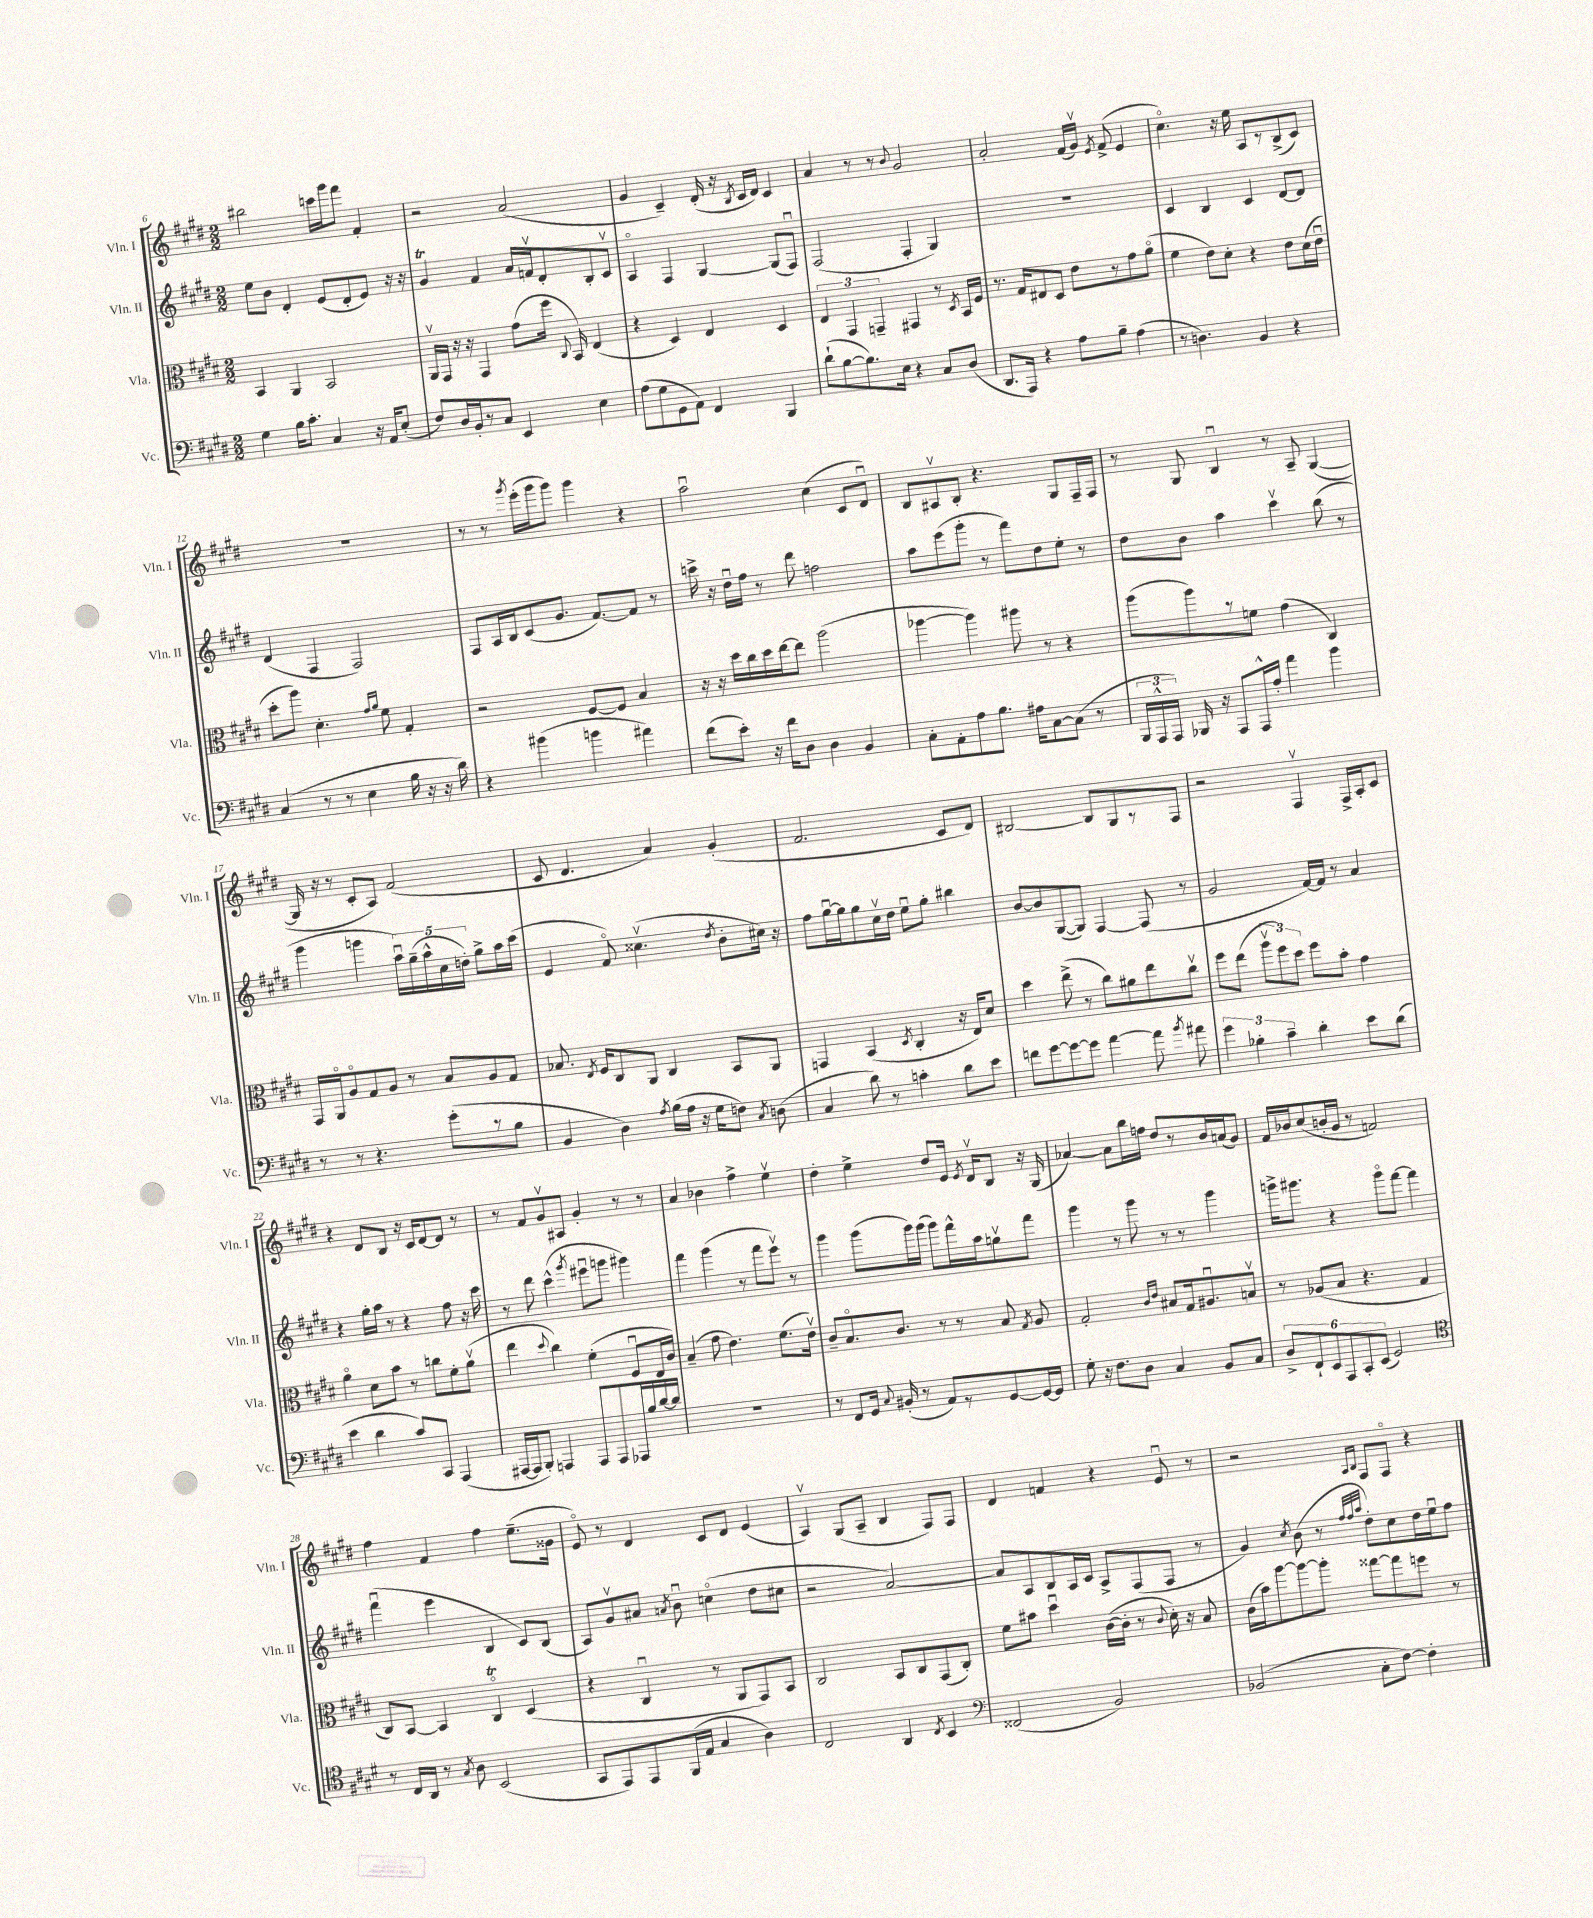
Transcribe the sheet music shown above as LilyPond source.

<<
\new StaffGroup <<
\new Staff = "s0" \with { instrumentName = "Vln. I" shortInstrumentName = "Vln. I" } {
    \clef treble \key e \major \numericTimeSignature \time 2/2
    \autoBeamOff bis''2 c'''16[ gis'''16 fis'''8] fis'4-. |
    r2 a'2( |
    gis'4 cis'4--) dis'16-.( r16 \acciaccatura { b8 } cis'16[ dis'16]) cis'4 |
    a'4 r8 r8 \appoggiatura { b'8 } gis'2 |
    a'2-. fis'16[( gis'16]\upbow) \acciaccatura { e'8 } fis'8->( e'4 |
    cis''4.\flageolet) r16 e''16 a8[ r8 b8->( cis'8]) |
    R1 |
    r8 r8 \acciaccatura { gis'''8 } e'''16[-.( gis'''16 gis'''8]) gis'''4 r4 |
    a''2\downbow cis''4( cis'8[ dis'8]\downbow) |
    b8[ ais8\upbow b8]-. r4. gis8[ fis16-- fis16] |
    r8 gis8 b4\downbow r8 a8-- gis4~( |
    gis16 r16 r8 cis'8[-. a8]) fis'2( |
    cis'8 dis'4. a'4) gis'4-.( |
    fis'2. cis'8[ dis'8]) |
    bis2~ bis8[ gis8 r8 fis8] |
    r2 fis4\upbow fis16[-> a16-. cis'8] |
    r4 dis'8[ b8] r16 cis'16[ dis'8~ dis'8] r8 |
    r8 fis'8[ gis'8\upbow ais8] gis'4-. r8 r8 |
    a'4 bes'4 fis''4-> e''4\upbow |
    dis''4-. e''4-> dis''8[ e'16] \acciaccatura { e'8 } dis'16[\upbow b8] r16 gis16( |
    aes'4~) aes'8[ b''16 f''16] dis''8[ r8 b'16 a'16( gis'8]) |
    fis'16[ bes'16 cis''8( b'16-. gis'16] r8 f'2) |
    fis''4 fis'4 fis''4 e''8.[--( gisis'16] |
    e'8\flageolet) r8 dis'4 cis'8[ dis'8] e'4( |
    a4\upbow) gis8[( a8]-- b4 fis8[) fis8] |
    dis'4 f'4 r4 e'8\downbow r8 |
    r2 \grace { a16[ b16] } fis8[ fis8]\flageolet r4 \bar "|." |
}
\new Staff = "s1" \with { instrumentName = "Vln. II" shortInstrumentName = "Vln. II" } {
    \clef treble \key e \major \numericTimeSignature \time 2/2
    \autoBeamOff e''8[ b'8] dis'4-. e'8[( dis'8-. e'8]) r16 r16 |
    gis'4\trill fis'4 a'16[ f'16\upbow dis'8-. b8-. cis'8]\upbow |
    a4\flageolet fis4 gis4~ gis8[( fis8]\downbow) |
    fis2( fis4-. gis4) |
    R1 |
    cis'4 b4 cis'4 dis'8[~ dis'8] |
    dis'4( fis4 fis2) |
    fis8[ a16 b16 cis'8( gis'8.] fis'8.[~) fis'8] r8 |
    c'''16-> r16 dis''16[\downbow fis''16] r8 dis'''8 f''2 |
    a''8[ e'''8( gis'''8]-. r8 fis'''8[) dis''8 e''8]-. r8 |
    dis''8[ b'8] a''4 cis'''4\upbow b''8( r8 |
    gis'''4 g'''4 \tuplet 5/4 { a''16[\downbow) gis''16--( a''16-^ cis''16 d''16]-.) } gis''8[-> a''16 cis'''16]( |
    e'4 fis'8\flageolet) cisis''4.\upbow( \acciaccatura { dis''8 } b'8[-. cis''16]) r16 |
    fis''8[ gis''16~\downbow gis''16 gis''8 cis''16\upbow dis''16] e''8[\downbow gis''8]-. bis''4 |
    b'8[~ b'8 gis8~( gis8]) fis4~ fis8( r8 |
    gis'2 fis'16[~) fis'16] r8 a'4 |
    r4 gis''16[-. a''16] r8 r4 fis''8 r16 cis'''16 |
    r8 dis'''8 cis'''4-^( \acciaccatura { gis'''8 } eis'''8[\downbow g'''8] gis'''4) |
    fis'''4 gis'''4( r8 fis'''8[ e'''8]\upbow) r8 |
    gis'''4 gis'''8[( gis'''16) gis'''16]( gis'''8[) fis'''16-^ a''16 g''8\upbow fis'''8] |
    gis'''4 r8 gis'''8 r8 r8 gis'''4 |
    g'''16[-> gis'''8.] r4 gis'''8[\flageolet fis'''8]~ fis'''4 |
    fis'''4\downbow( e'''4 b4 cis'8[) b8]( |
    a8[) gis'8\upbow ais'8] \acciaccatura { a'8 } b'8\downbow c''4\flageolet( dis''8[ cis''8] |
    r2 a'2~) |
    a'8[ a8 b8 a16 cis'16] a8[-> fis8( fis8] r8 |
    gis'4) \acciaccatura { cis''8 } b'8( r8 \grace { fis''32[ fis''32 a''32] } dis''8[-.) cis''8 dis''16 e''16\downbow fis''8] \bar "|." |
}
\new Staff = "s2" \with { instrumentName = "Vla." shortInstrumentName = "Vla." } {
    \clef alto \key e \major \numericTimeSignature \time 2/2
    \autoBeamOff b,4 a,4 b,2 |
    a,16[\upbow gis,16] r16 r16 gis,4 gis'8[( fis''16] \appoggiatura { cis8 } b,16) e4( |
    r4 dis4) e4 dis4 |
    \tuplet 3/2 { e4 gis,4 g,4-- } gis,4 r8 \acciaccatura { dis8 } b,16[ fis16] |
    r8. gis16[ eis8 dis8] e'8[ r8 gis'8 a'8]\flageolet( |
    fis'4 e'8[) dis'8]-. r4 e'8[ dis'16( e'16]\downbow |
    dis''8[-. a''8]) dis'4.-. \grace { gis'16[ a'16] } fis'8 gis4-. |
    r2 fis8[~ fis8] b4 |
    r16 r16 dis''16[ cis''16 dis''16 e''16~ e''8] a''2( |
    aes''4~ aes''4) ais''8 r8 r4 |
    a''8[( a''8) r8 f'8] gis'4( cis4) |
    gis,16[ a,16\flageolet a8\flageolet gis8 a8] r8 b8[ a8 gis8] |
    bes8. \acciaccatura { e8 } fis16[ cis8 a,8] cis4 b,8[ a,8] |
    g,4 b,4( \acciaccatura { dis8 } cis4-. r16 e16[) dis'8] |
    dis''4 e''8->( r8 cis''8[) ais'8 e''8 cis''8]\upbow |
    fis''8[ e''8]( \tuplet 3/2 { a''8[\upbow fis''8) dis''8] } fis''8[ b'8]-. gis'4 |
    a'4\flageolet dis'8[ b'8] r8 c''8[ fis'8-. a'8]\upbow( |
    e''4 \appoggiatura { dis''8 } cis''4) fis'4-.( fis8[\downbow e16 cis'16]) |
    b4--( gis'8 e'4.) fis'8.[( e'16]\upbow) |
    cis'8[-- b8.\flageolet cis'8.] r8 r8 b8 \acciaccatura { gis8 } a8 |
    gis2-. \grace { cis'16[ e'16] } bis8[ gis16 ais8.\downbow b8]\upbow |
    r8 aes8[( b8] r4. gis4 |
    cis8[) b,8]~ b,4 cis4\flageolet\trill dis4( |
    r4 cis4\downbow r8 a,8[ gis,8) b,8] |
    cis2 b,8[ cis8 gis,8( cis8]-.) |
    fis'8[ bis'8] dis''4\downbow cis'16[~( cis'16]-. r8 \appoggiatura { cis'8 } dis'16-.) r16 b8 |
    cis'16[( b'16) a''8~ a''8~ a''8]-. gisis''8[~ gisis''8 f''8] r8 \bar "|." |
}
\new Staff = "s3" \with { instrumentName = "Vc." shortInstrumentName = "Vc." } {
    \clef bass \key e \major \numericTimeSignature \time 2/2
    \autoBeamOff gis4 b16[ cis'8.]-. cis4 r16 a,16[ e8]-.( |
    fis8[) dis16 b,16-. r8 cis8] e,4 e4 |
    a8[( gis8 gis,8 a,8]) fis,4 b,,4 |
    dis'8[-!( b8~ b8.) e16] r4 cis8[ dis8]( |
    dis,8.[ a,,16]) r4 a8[ b8]-- a4( |
    r8 d4.) b,4 r4 |
    cis4( r8 r8 e4 b16 r16 r16 dis'16) |
    r4 bis'4( b'4 ais'4) |
    fis'8[( e'8]-.) r16 fis'16[ dis8] dis4 b,4 |
    cis8[-. a,8-. a8 b8.] ais16[ cis8~ cis8]( r8 |
    \tuplet 3/2 { b,,16[ a,,16-^ a,,16]) } bes,,16 r16 a,,8[ a,,16-^ a16]-. a'4 b'4 |
    r8 r8 r4. gis'8[-.( r8 b8] |
    b,4 dis4) \acciaccatura { a8 } b16[( a16] r16 gis16[ f8]) \acciaccatura { cis8 } d8( |
    cis4 dis'8) r8 c'4-. dis'8[ e'8] |
    f'8[ gis'8~ gis'8~ gis'8] a'4~ a'8 \acciaccatura { b'8 } ais'8 |
    \tuplet 3/2 { gis'4 bes4-. cis'4-- } dis'4-. e'8[ dis'8]( |
    e'4 dis'4 cis'8[) cis,8] a,,4( |
    ais,,16[~ ais,,16 b,,8]-.) a,,4 a,,8[ a,,8 aes,,16 b16 dis'16~ dis'16] |
    R1 |
    r8 fis,8[ gis,16] \appoggiatura { cis8 } bis,16-.( r8 a,8[) r8 gis,8~ gis,16~ gis,16] |
    gis8-. r16 fis8.[ dis8] cis4 b,8[ cis8] |
    \tuplet 6/4 { dis8[-> fis,8-! e,8 a,,8 cis,8-. e,8]( } gis,2) |
    \clef tenor r8 cis16[ a,16] r8 \acciaccatura { gis8 } a8 b,2( |
    gis,8[ e,8) e,8 fis,16( e16] gis4 a4) |
    cis2 a,4 \acciaccatura { cis8 } b,4 |
    \clef bass fisis,2( b,2) |
    bes,2( cis8[-. fis8]~) fis4-. \bar "|." |
}
>>
>>
\layout { \context { \Score currentBarNumber = #6 } }
